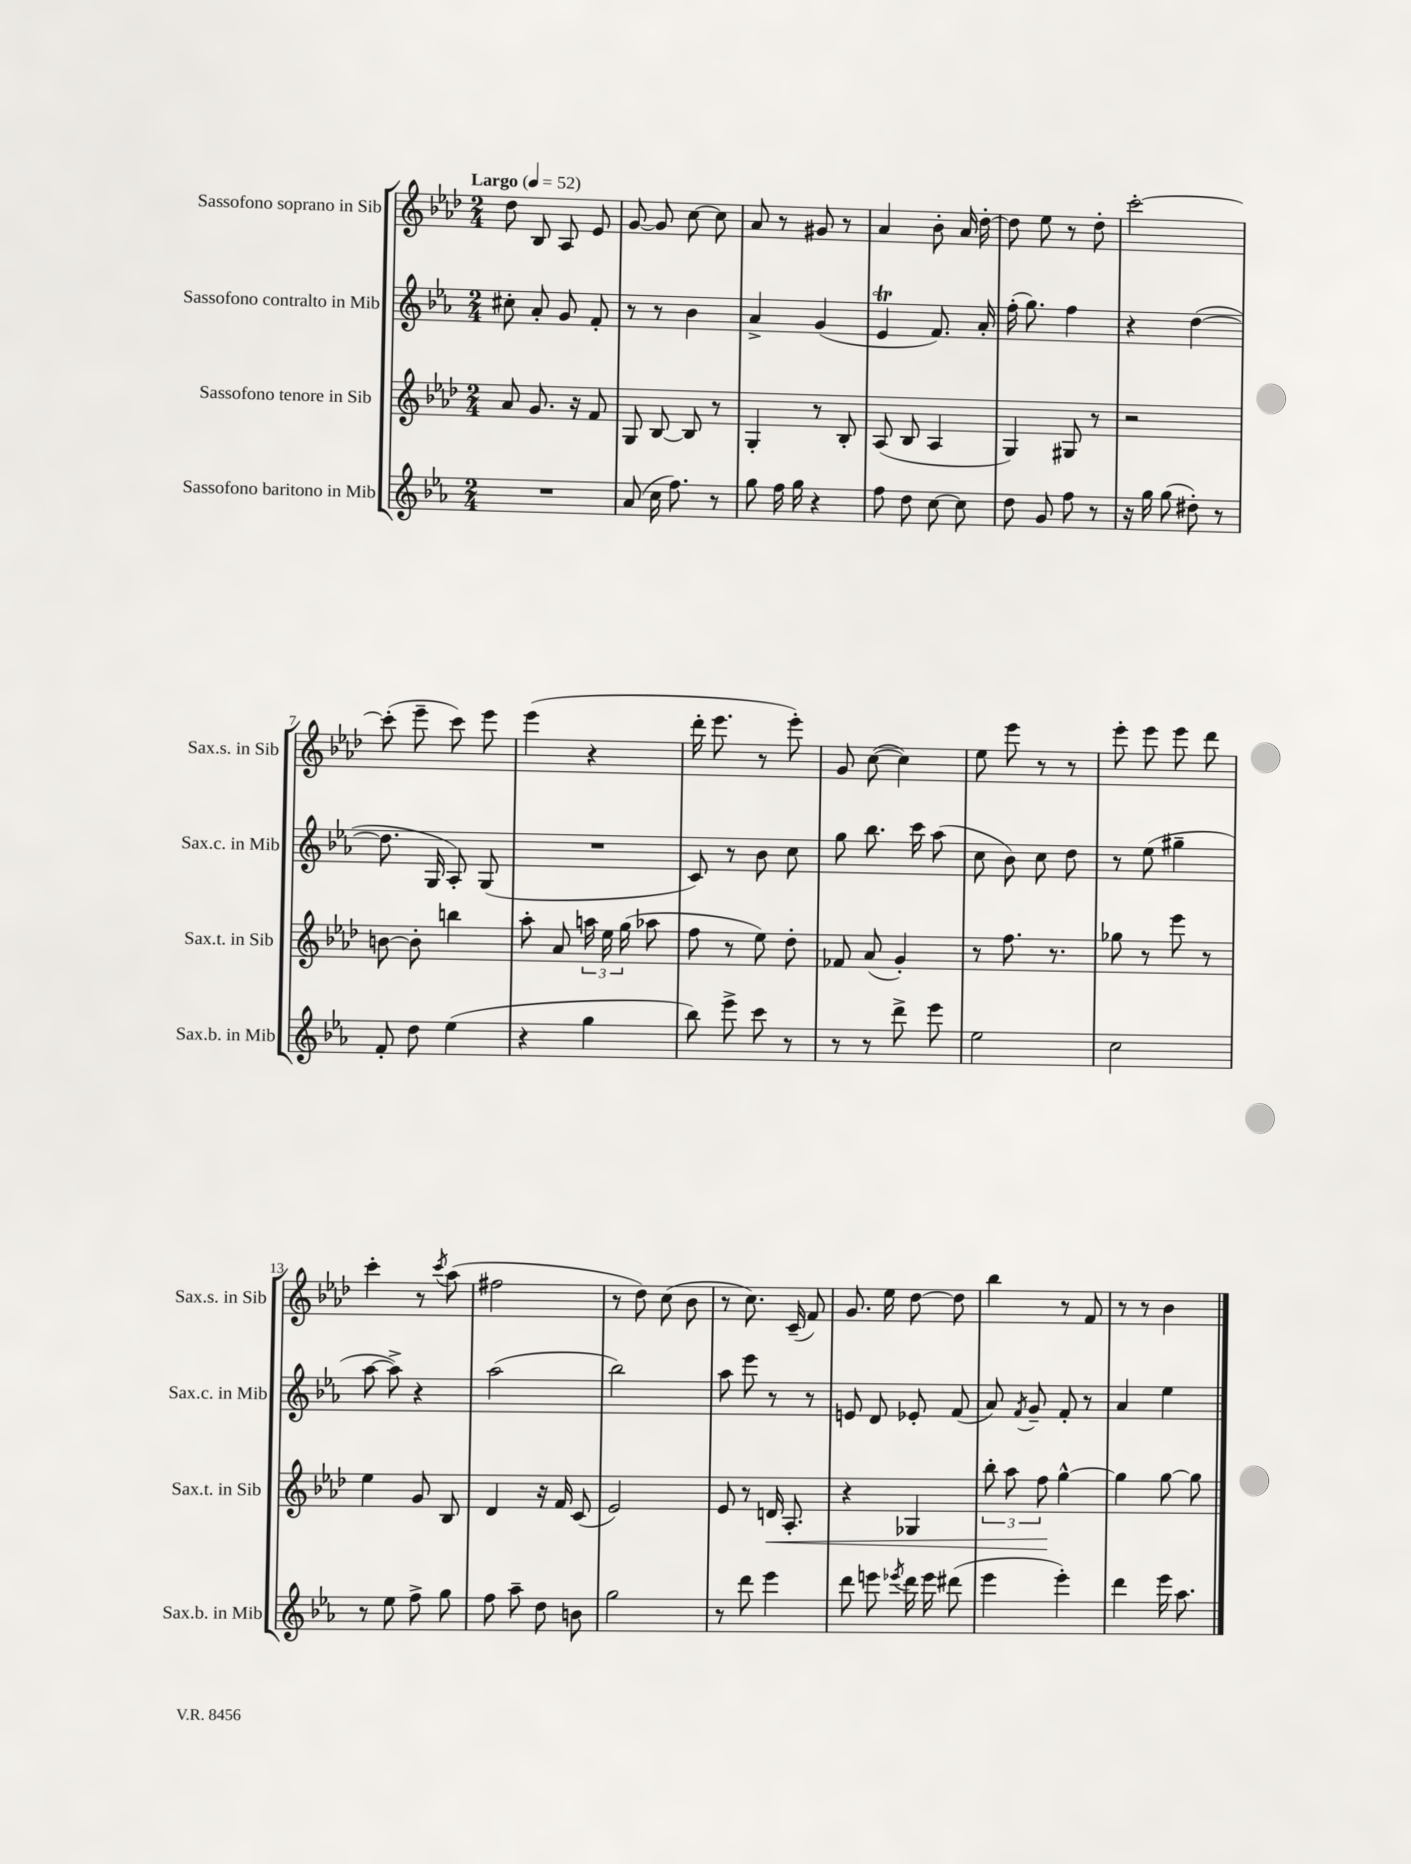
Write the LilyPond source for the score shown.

<<
\new StaffGroup <<
\new Staff = "s0" \with { instrumentName = "Sassofono soprano in Sib" shortInstrumentName = "Sax.s. in Sib" } {
    \clef treble \key aes \major \numericTimeSignature \time 2/4 \tempo "Largo" 4 = 52
    \autoBeamOff des''8 bes8 aes8 ees'8 |
    g'8~ g'8 c''8~ c''8 |
    aes'8 r8 gis'8 r8 |
    aes'4 bes'8-. aes'16 des''16~-. |
    des''8 ees''8 r8 des''8-. |
    c'''2~-. |
    c'''8-.( ees'''8-- c'''8) ees'''8 |
    ees'''4( r4 |
    des'''16-. ees'''8. r8 ees'''8-.) |
    g'8 c''8~( c''4) |
    ees''8 ees'''8 r8 r8 |
    ees'''8-. ees'''8 ees'''8 des'''8 |
    c'''4-. r8 \acciaccatura { c'''8 } aes''8( |
    fis''2 |
    r8 des''8) c''8( bes'8 |
    r8 c''8.) c'16--( f'8) |
    g'8. ees''16 des''8~ des''8 |
    bes''4 r8 f'8 |
    r8 r8 bes'4 \bar "|." |
}
\new Staff = "s1" \with { instrumentName = "Sassofono contralto in Mib" shortInstrumentName = "Sax.c. in Mib" } {
    \clef treble \key ees \major \numericTimeSignature \time 2/4
    \autoBeamOff cis''8-. aes'8-. g'8 f'8-. |
    r8 r8 bes'4 |
    aes'4-> g'4( |
    ees'4\trill f'8.) aes'16-. |
    f''16-.( g''8.) f''4 |
    r4 d''4~( |
    d''8. g16 aes8-.) g8( |
    R2 |
    c'8) r8 bes'8 c''8 |
    g''8 bes''8. c'''16 aes''8( |
    c''8 bes'8) c''8 d''8 |
    r8 ees''8( gis''4-- |
    aes''8~ aes''8->) r4 |
    aes''2( |
    bes''2) |
    aes''8 ees'''8 r8 r8 |
    e'8 d'8 ees'8-. f'8( |
    aes'8) \acciaccatura { f'8 } g'8-- f'8-. r8 |
    aes'4 ees''4 \bar "|." |
}
\new Staff = "s2" \with { instrumentName = "Sassofono tenore in Sib" shortInstrumentName = "Sax.t. in Sib" } {
    \clef treble \key aes \major \numericTimeSignature \time 2/4
    \autoBeamOff aes'8 g'8. r16 f'8 |
    g8 bes8~ bes8 r8 |
    g4-. r8 bes8-. |
    aes8( bes8 aes4 |
    g4) gis8 r8 |
    r2 |
    b'8~ b'8-. b''4 |
    aes''8-. aes'8 \tuplet 3/2 { a''16 ees''16 g''16( } aes''8 |
    f''8 r8 ees''8) des''8-. |
    fes'8 aes'8( g'4-.) |
    r8 f''8. r8. |
    ges''8 r8 ees'''8 r8 |
    ees''4 g'8 bes8 |
    des'4 r16 f'16 c'8( |
    ees'2) |
    ees'8 r8 d'16\< aes8.-. |
    r4 ges4 |
    \tuplet 3/2 { bes''8-. aes''8 f''8\! } g''4~-^ |
    g''4 g''8~ g''8 \bar "|." |
}
\new Staff = "s3" \with { instrumentName = "Sassofono baritono in Mib" shortInstrumentName = "Sax.b. in Mib" } {
    \clef treble \key ees \major \numericTimeSignature \time 2/4
    \autoBeamOff R2 |
    aes'8( c''16 f''8.) r8 |
    g''8 f''16 g''16 r4 |
    f''8 d''8 c''8~ c''8 |
    d''8 g'8 f''8 r8 |
    r16 g''16 g''8( dis''8-.) r8 |
    f'8-. d''8 ees''4( |
    r4 g''4 |
    bes''8) ees'''8-> c'''8 r8 |
    r8 r8 d'''8-> ees'''8 |
    ees''2 |
    c''2 |
    r8 ees''8 f''8-> g''8 |
    f''8 aes''8-- d''8 b'8 |
    g''2 |
    r8 d'''8 ees'''4 |
    d'''8 e'''8 \acciaccatura { ees'''8 } d'''16 ees'''16 dis'''8( |
    ees'''4 ees'''4-.) |
    d'''4 ees'''16 aes''8. \bar "|." |
}
>>
>>
